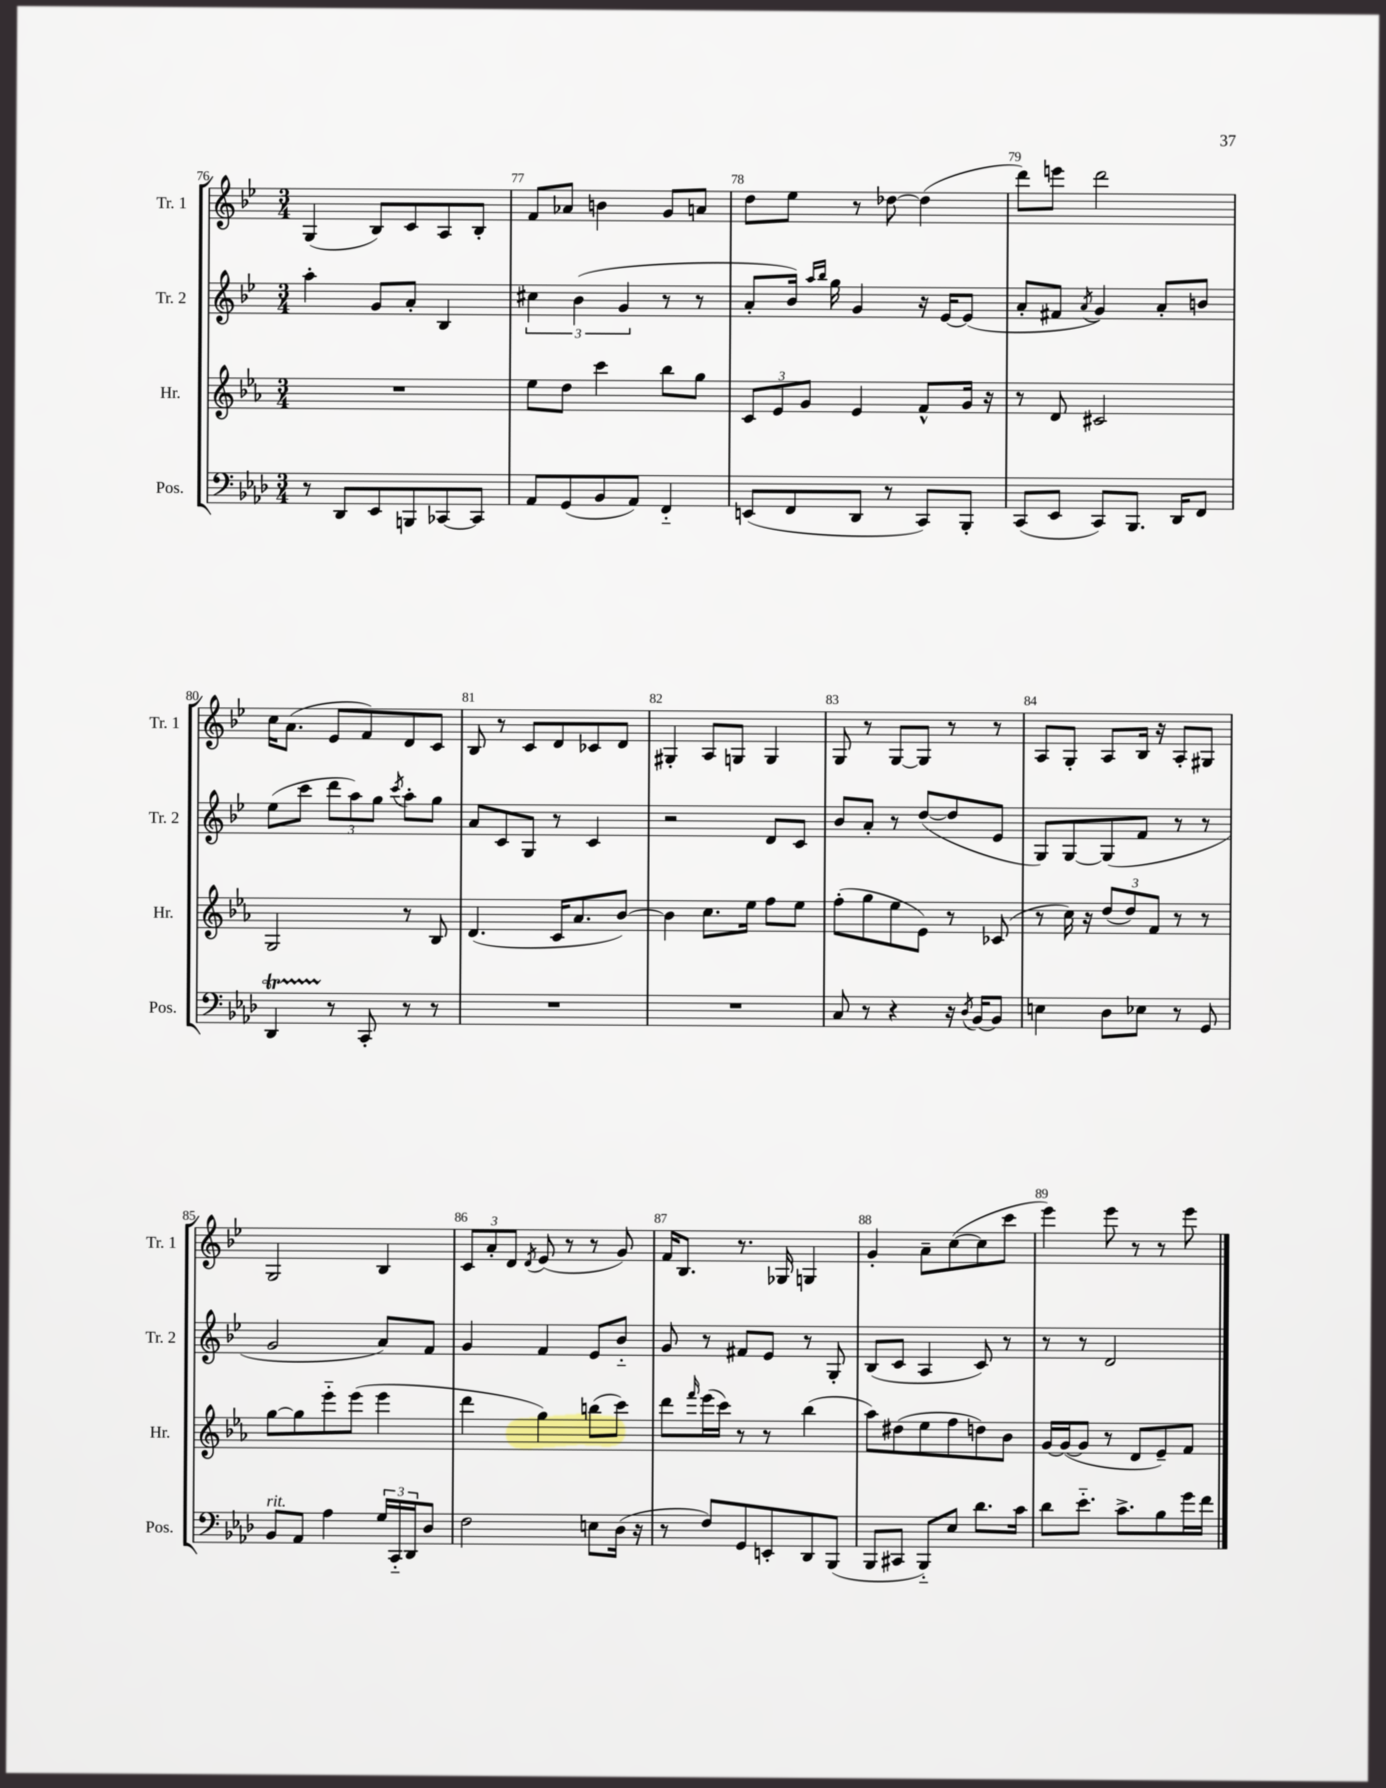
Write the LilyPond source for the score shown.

<<
\new StaffGroup <<
\new Staff = "s0" \with { instrumentName = "Tr. 1" shortInstrumentName = "Tr. 1" } {
    \clef treble \key bes \major \numericTimeSignature \time 3/4
    g4( bes8) c'8 a8 bes8-. |
    f'8 aes'8 b'4 g'8 a'8 |
    d''8 ees''8 r8 des''8~ des''4( |
    d'''8) e'''8 d'''2 |
    c''16 a'8.( ees'8 f'8) d'8 c'8 |
    bes8 r8 c'8 d'8 ces'8 d'8 |
    gis4-. a8 g8 g4 |
    g8 r8 g8~ g8 r8 r8 |
    a8 g8-. a8 bes16 r16 a8-. gis8 |
    g2 bes4 |
    \tuplet 3/2 { c'8 a'8-. d'8 } \acciaccatura { d'8 } ees'8( r8 r8 g'8) |
    f'16 bes8. r8. ges16 g4 |
    g'4-. a'8-- c''8~( c''8 c'''8 |
    ees'''4) ees'''8 r8 r8 ees'''8 \bar "|." |
}
\new Staff = "s1" \with { instrumentName = "Tr. 2" shortInstrumentName = "Tr. 2" } {
    \clef treble \key bes \major \numericTimeSignature \time 3/4
    a''4-. g'8 a'8-. bes4 |
    \tuplet 3/2 { cis''4 bes'4( g'4 } r8 r8 |
    a'8-. bes'16) \grace { a''16 bes''16 } g''16 g'4 r16 ees'16~ ees'8( |
    a'8-. fis'8 \acciaccatura { a'8 } g'4) a'8-. b'8 |
    ees''8( c'''8 \tuplet 3/2 { d'''8 a''8) g''8 } \acciaccatura { c'''8 } a''8-. g''8 |
    a'8 c'8 g8 r8 c'4 |
    r2 d'8 c'8 |
    bes'8 a'8-. r8 d''8~( d''8 ees'8 |
    g8) g8~ g8( f'8 r8 r8 |
    g'2 a'8) f'8 |
    g'4 f'4 ees'8 bes'8-_ |
    g'8 r8 fis'8 ees'8 r8 g8-. |
    bes8( c'8 a4 c'8) r8 |
    r8 r8 d'2 \bar "|." |
}
\new Staff = "s2" \with { instrumentName = "Hr." shortInstrumentName = "Hr." } {
    \clef treble \key ees \major \numericTimeSignature \time 3/4
    R2. |
    ees''8 d''8 c'''4 bes''8 g''8 |
    \tuplet 3/2 { c'8 ees'8 g'8 } ees'4 f'8-^ g'16 r16 |
    r8 d'8 cis'2 |
    g2 r8 bes8 |
    d'4.( c'16 aes'8. bes'8~) |
    bes'4 c''8. ees''16 f''8 ees''8 |
    f''8-.( g''8 ees''8 ees'8) r8 ces'8( |
    r8 c''16) r16 \tuplet 3/2 { d''8( d''8) f'8 } r8 r8 |
    g''8~ g''8 ees'''8-_ ees'''8( ees'''4 |
    d'''4 g''4) b''8( c'''8) |
    d'''8 \grace { f'''16 } ees'''16( c'''16) r8 r8 bes''4( |
    aes''8) dis''8( ees''8 f''8 d''8) bes'8 |
    g'16~ g'16~( g'8 r8 d'8 ees'8--) f'8 \bar "|." |
}
\new Staff = "s3" \with { instrumentName = "Pos." shortInstrumentName = "Pos." } {
    \clef bass \key aes \major \numericTimeSignature \time 3/4
    r8 des,8 ees,8 b,,8 ces,8~ ces,8 |
    aes,8 g,8( bes,8 aes,8) f,4-_ |
    e,8( f,8 des,8 r8 c,8) bes,,8-. |
    c,8( ees,8 c,8) bes,,8. des,16 f,8 |
    des,4\startTrillSpan r8\stopTrillSpan c,8-. r8 r8 |
    R2. |
    R2. |
    c8 r8 r4 r16 \acciaccatura { des8 } bes,16~ bes,8 |
    e4 des8 ees8 r8 g,8 |
    bes,8^\markup { \italic "rit." } aes,8 aes4 \tuplet 3/2 { g16 c,16-_ des,16 } des8 |
    f2 e8 des16( r16 |
    r8 f8) g,8 e,8-. des,8 bes,,8( |
    bes,,8 cis,8 bes,,8-_) ees8 des'8. c'16 |
    des'8 ees'8.-_ c'8.-> bes8 g'16 f'16 \bar "|." |
}
>>
>>
\layout { \context { \Score currentBarNumber = #76 \override BarNumber.break-visibility = ##(#f #t #t) barNumberVisibility = #all-bar-numbers-visible } }
